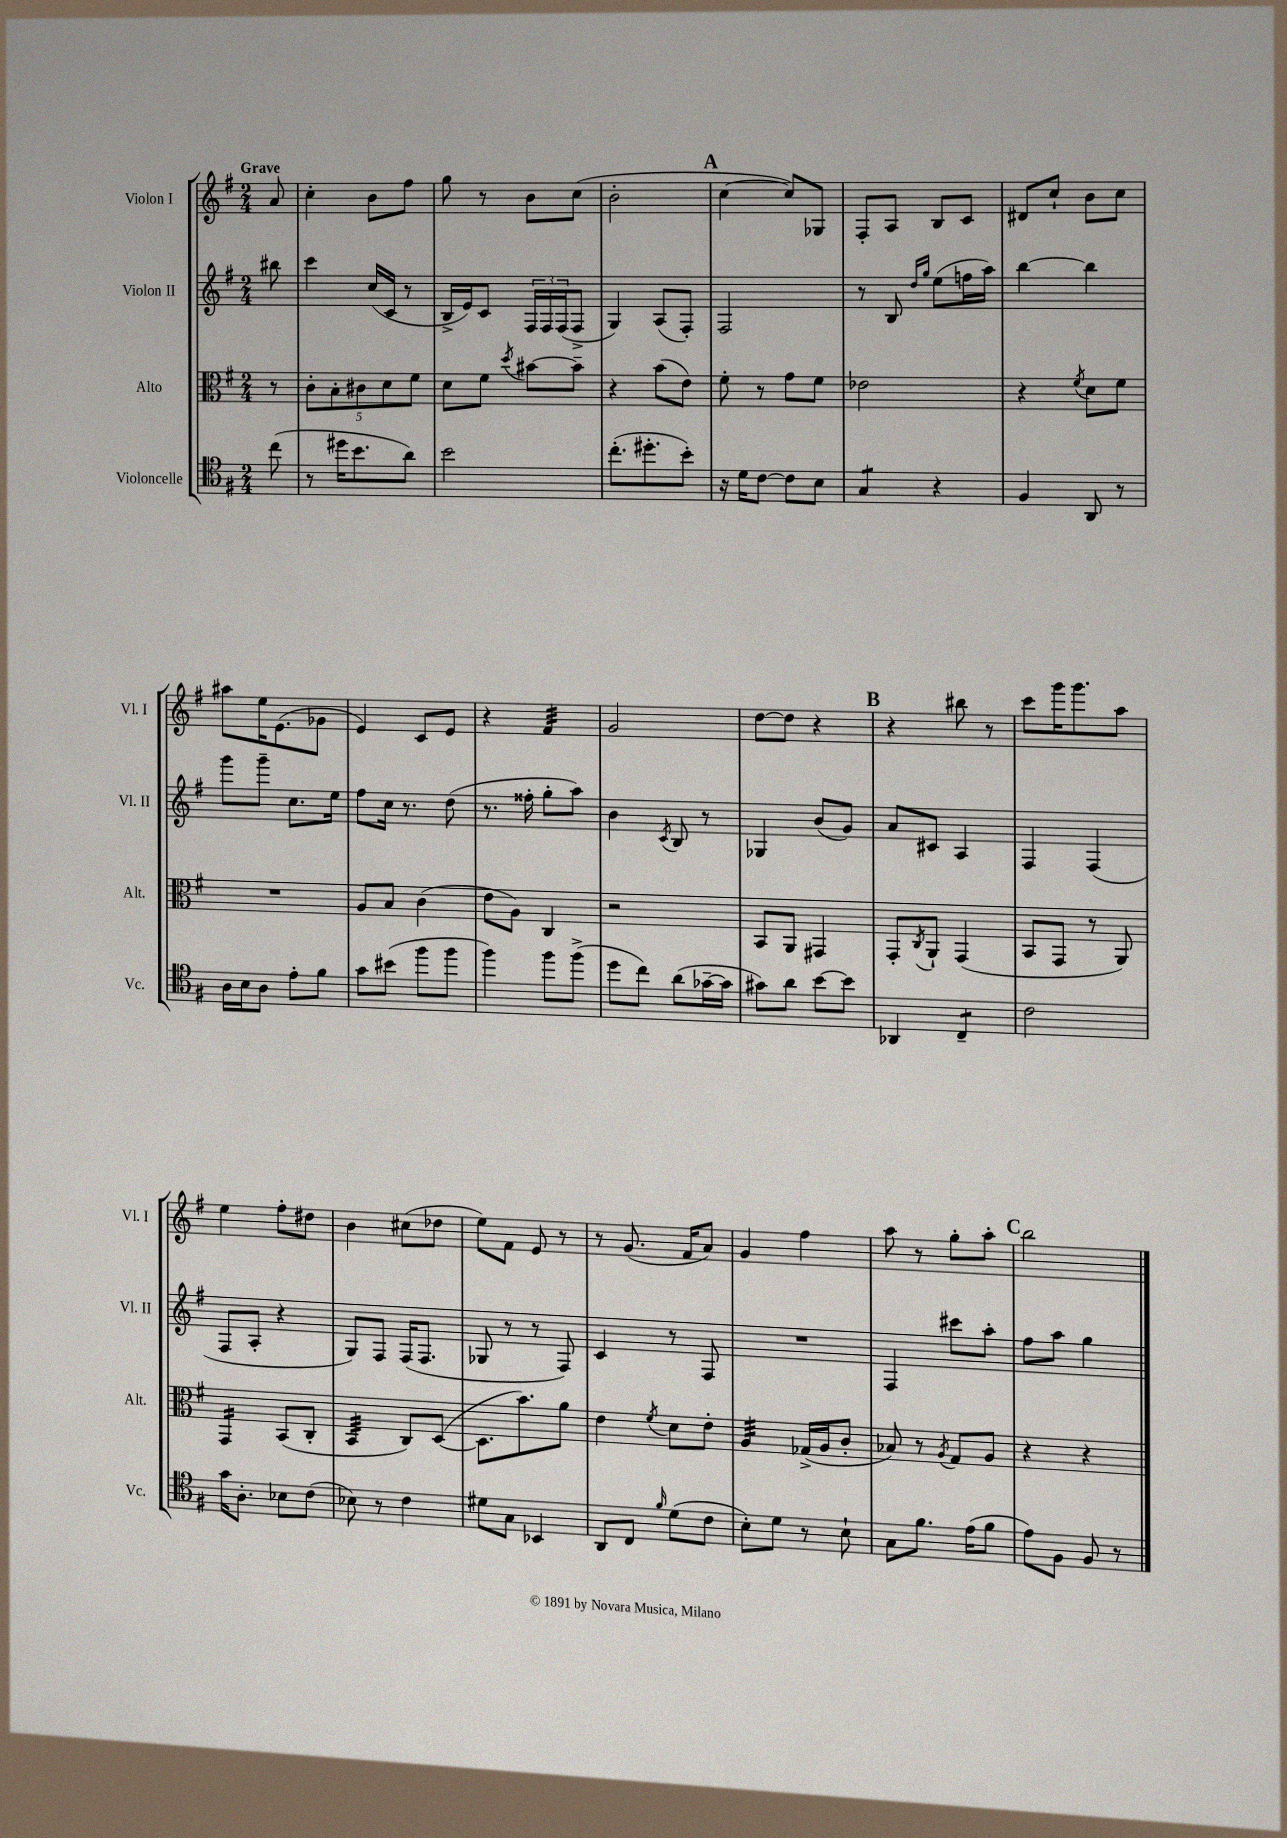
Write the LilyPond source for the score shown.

<<
\new StaffGroup <<
\new Staff = "s0" \with { instrumentName = "Violon I" shortInstrumentName = "Vl. I" } {
    \clef treble \key g \major \numericTimeSignature \time 2/4 \partial 8 \tempo "Grave"
    a'8 |
    c''4-. b'8 fis''8 |
    g''8 r8 b'8 c''8( |
    b'2-. |
    \mark \markup { \bold "A" } c''4~ c''8) ges8 |
    fis8-. a8 b8 c'8 |
    dis'8 c''8-! b'8 c''8 |
    ais''8 e''16 e'8.( ges'8 |
    e'4) c'8 e'8 |
    r4 fis'4:32 |
    g'2 |
    d''8~ d''8 r4 |
    \mark \markup { \bold "B" } r4 bis''8 r8 |
    c'''8 g'''16 g'''8. a''8 |
    e''4 fis''8-. dis''8 |
    b'4 cis''8( des''8 |
    e''8) fis'8 e'8 r8 |
    r8 g'8.( fis'16 a'8) |
    g'4 fis''4 |
    a''8 r8 g''8-. a''8-. |
    \mark \markup { \bold "C" } b''2 \bar "|." |
}
\new Staff = "s1" \with { instrumentName = "Violon II" shortInstrumentName = "Vl. II" } {
    \clef treble \key g \major \numericTimeSignature \time 2/4 \partial 8
    bis''8 |
    c'''4 c''16( c'16 r8 |
    b16-> e'16) c'8 \tuplet 3/2 { fis16 fis16 fis16( } fis8-> |
    g4) a8( fis8-.) |
    \mark \markup { \bold "A" } fis2 |
    r8 b8 \grace { d''16 g''16 } e''8( f''16 a''16) |
    b''4~ b''4 |
    g'''8 g'''8-- c''8. e''16 |
    fis''8 c''16 r8. d''8( |
    r8. fisis''16-. g''8-. a''8) |
    b'4 \acciaccatura { c'8 } b8 r8 |
    ges4 b'8( g'8) |
    \mark \markup { \bold "B" } a'8 cis'8 a4 |
    fis4 fis4( |
    fis8 a8-. r4 |
    g8) fis8 fis16( fis8. |
    ges8 r8 r8 fis8) |
    c'4 r8 fis8 |
    R2 |
    fis4 cis'''8 a''8-. |
    \mark \markup { \bold "C" } fis''8 a''8 g''4 \bar "|." |
}
\new Staff = "s2" \with { instrumentName = "Alto" shortInstrumentName = "Alt." } {
    \clef alto \key g \major \numericTimeSignature \time 2/4 \partial 8
    r8 |
    \tuplet 5/4 { c'8-. b8-. cis'8 d'8 fis'8 } |
    d'8 fis'8 \acciaccatura { d''8 } bis'8~ bis'8-- |
    r4 b'8( e'8) |
    \mark \markup { \bold "A" } fis'8-. r8 g'8 fis'8 |
    ees'2 |
    r4 \acciaccatura { fis'8 } d'8 fis'8 |
    R2 |
    a8 b8 c'4( |
    e'8 a8) c4 |
    r2 |
    b,8 a,8 gis,4 |
    \mark \markup { \bold "B" } g,8-. \acciaccatura { c8 } a,8-! g,4( |
    b,8 g,8 r8 a,8) |
    g,4:16 b,8( c8-. |
    b,4:32 c8) d8~( |
    d8. b'8.) a'8 |
    e'4 \acciaccatura { fis'8 } d'8 e'8-. |
    a4:32 ges16->( a16 c'8-. |
    bes8) r8 \acciaccatura { a8 } g8 a8 |
    \mark \markup { \bold "C" } r4 r4 \bar "|." |
}
\new Staff = "s3" \with { instrumentName = "Violoncelle" shortInstrumentName = "Vc." } {
    \clef tenor \key g \major \numericTimeSignature \time 2/4 \partial 8
    c''8( |
    r8 dis''16 b'8. a'8) |
    b'2 |
    c''8.-.( dis''8.-. b'8-.) |
    \mark \markup { \bold "A" } r16 d'16 c'8~ c'8 b8 |
    g4:8 r4 |
    fis4 a,8 r8 |
    a16 b16 a8 e'8-. fis'8 |
    g'8 bis'8( fis''8 fis''8 |
    fis''4) fis''8 fis''8->( |
    d''8 c''8) a'8( ges'16~-- ges'16 |
    gis'8) a'8 b'8~ b'8 |
    \mark \markup { \bold "B" } aes,4 c4:8-- |
    c'2 |
    g'16 a8.-. bes8 c'8( |
    bes8) r8 c'4 |
    dis'8 g8 bes,4 |
    a,8 c8 \grace { fis'16 } d'8( c'8 |
    b8-.) d'8 r8 b8-! |
    g8 fis'8. e'16( fis'8 |
    \mark \markup { \bold "C" } e'8) fis8 fis8 r8 \bar "|." |
}
>>
>>
\layout { \context { \Score \remove "Bar_number_engraver" } }
